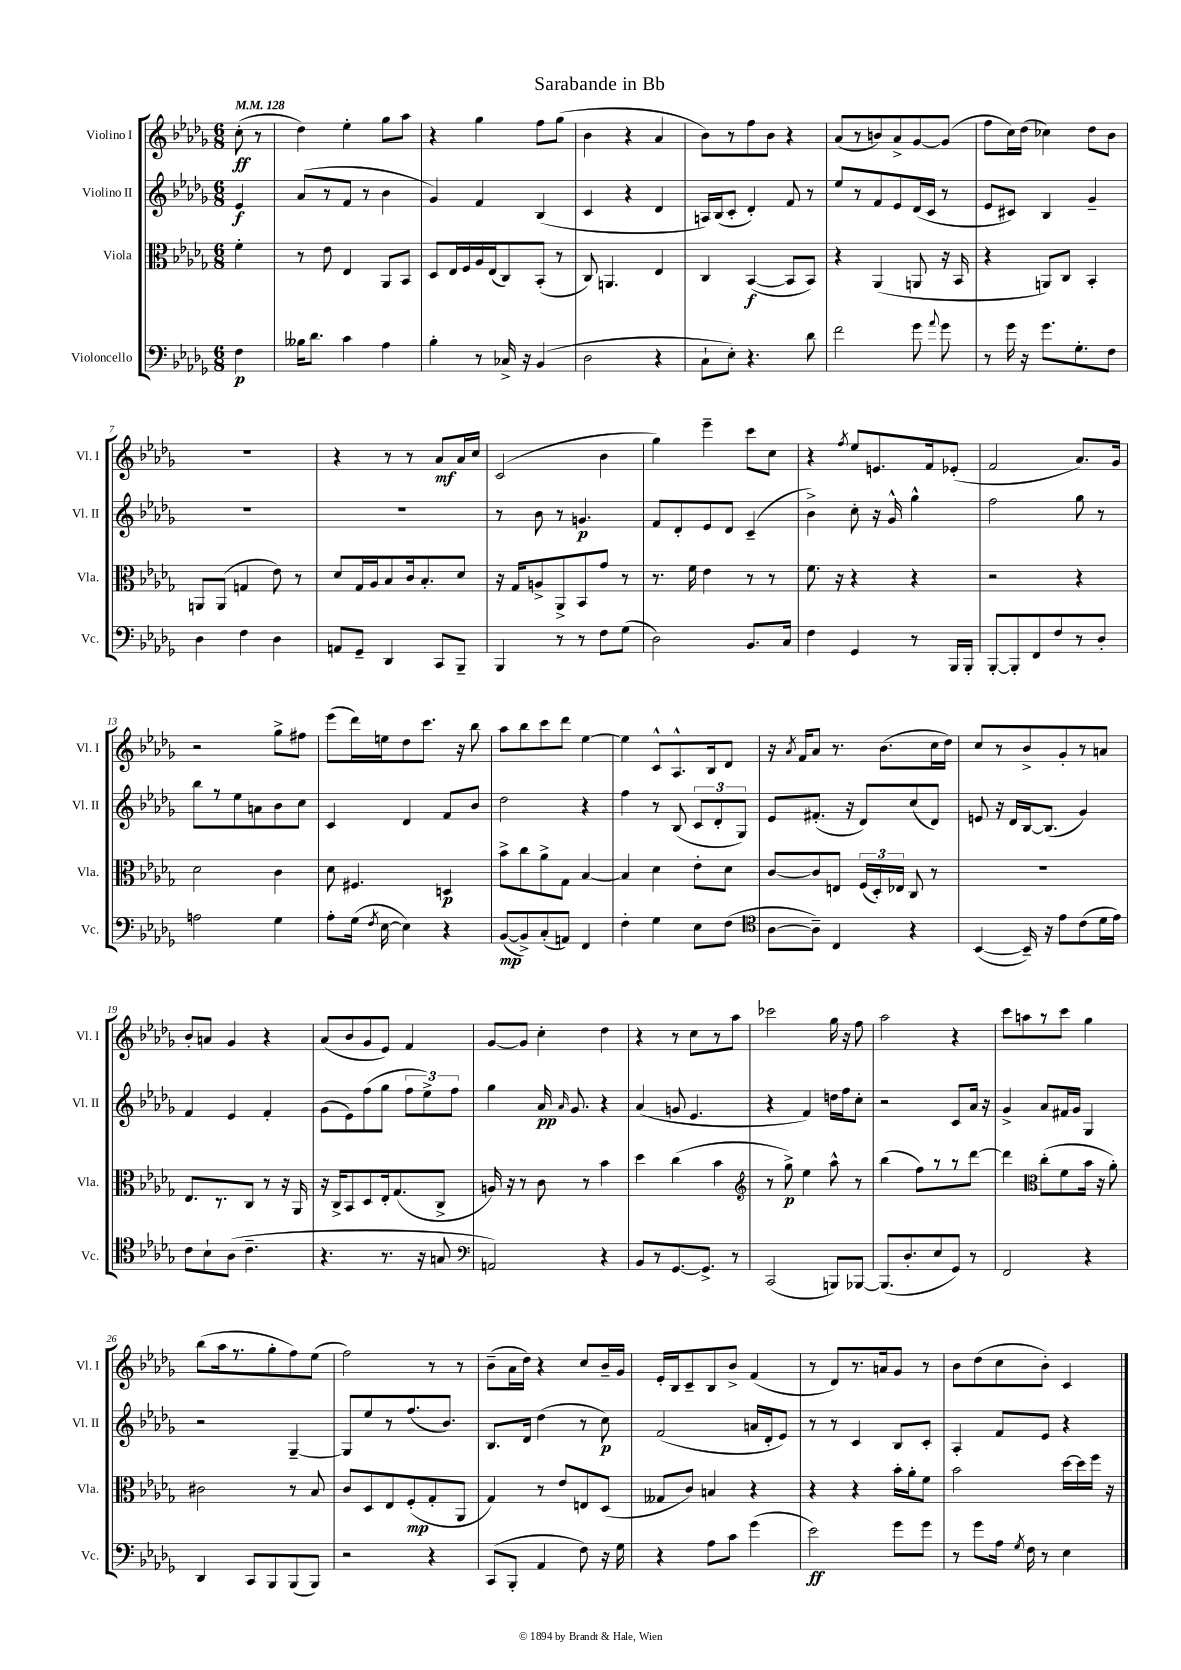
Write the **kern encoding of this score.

**kern	**kern	**kern	**kern
*staff4	*staff3	*staff2	*staff1
*clefF4	*clefC3	*clefG2	*clefG2
*k[b-e-a-d-g-]	*k[b-e-a-d-g-]	*k[b-e-a-d-g-]	*k[b-e-a-d-g-]
*M6/8	*M6/8	*M6/8	*M6/8
*MM128	*MM128	*MM128	*MM128
4F	4f'	4e-	(8cc'
.	.	.	8r
=	=	=	=
16B--	8r	(8a-	4dd-)
8.d-	.	.	.
.	8e-	8r	.
4c	4E-	8f	4ee-'
.	.	8r	.
4A-	8AA-	4b-	8gg-
.	8BB-	.	8aa-
=	=	=	=
4B-'	8D-	4g-)	4r
.	16E-	.	.
.	16F	.	.
8r	16A-	4f	4gg-
.	(16E-	.	.
16C-^	8C)	.	.
16r	.	.	.
(4BB-	(8BB-'	(4B-	8ff
.	8r	.	(8gg-
=	=	=	=
2D-	8C)	4c	4b-
.	4.AA	.	.
.	.	4r	4r
4r	4E-	4d-	4a-
=	=	=	=
8C`	4C	16A)	8b-)
.	.	(16B-	.
8E-')	.	8c'	8r
4.r	([4BB-	4d-')	8ff
.	.	.	8b-
.	8BB-]	8f	4r
8d-	8BB-)	8r	.
=	=	=	=
2f	4r	8ee-	(8a-
.	.	8r	8r
.	(4AA-	8f	8b)
.	.	8e-	8a-^
8g-	8AA	(16d-	[8g-
.	.	16c	.
8qqa-	.	.	.
8g-	16r	8r	(8g-]
.	16BB-	.	.
=	=	=	=
8r	4r	8e-	8ff
16g-	.	8c#)	16cc)
16r	.	.	(16dd-
8.g-	8AA)	4B-	4cc-)
.	8C	.	.
8.G-'	.	.	.
.	4BB-'	4g-~	8dd-
8F	.	.	8b-
=	=	=	=
4D-	8AA	2.r	2.r
.	(8AA	.	.
4F	4G	.	.
4D-	8e-)	.	.
.	8r	.	.
=	=	=	=
8AA	8d-	2.r	4r
8GG-~	16G-	.	.
.	16A-	.	.
4DD-	8B-	.	8r
.	16c	.	8r
.	8.B-'	.	.
8CC	.	.	8a-
8BBB-~	8d-	.	16a-
.	.	.	16cc
=	=	=	=
4BBB-	16r	8r	(2c
.	16G-	.	.
.	8A^	8b-	.
8r	8AA-^	8r	.
8r	8BB-	4.g	.
8F	8g-	.	4b-
(8G-	8r	.	.
=	=	=	=
2D-)	8.r	8f	4gg-)
.	.	8d-'	.
.	16f	.	.
.	4e-	8e-	4eee-~
.	.	8d-	.
8.BB-	8r	(4c~	8ccc
.	8r	.	8cc
16C	.	.	.
=	=	=	=
4F	8.f	4b-^)	4r
.	16r	.	.
.	.	.	8qff
4GG-	4r	8cc'	8ee-
.	.	16r	8.e
.	.	16g-^^	.
8r	4r	4gg-^^	.
.	.	.	16f
16BBB-	.	.	(8e-'
16BBB-'	.	.	.
=	=	=	=
[8BBB-'	2r	2ff	2f
8BBB-']	.	.	.
8FF	.	.	.
8F	.	.	.
8r	4r	8gg-	8.a-)
8D-'	.	8r	.
.	.	.	16g-
=	=	=	=
2A	2d-	8bb-	2r
.	.	8r	.
.	.	8ee-	.
.	.	8a	.
4G-	4c	8b-	8gg-^
.	.	8cc	8ff#
=	=	=	=
8A-'	8d-	4c	(8eee-
(16G-	4.F#	.	16ddd-)
8qF	.	.	.
[16E-	.	.	16ee
4E-])	.	4d-	8dd-
.	.	.	8.ccc
4r	4D	8f	.
.	.	.	16r
.	.	8b-	8bb-
=	=	=	=
([8BB-	8b-^	2dd-	8aa-
8BB-^])	8cc	.	8bb-
(8C'	8a-^	.	8ccc
8AA)	8G-	.	8ddd-
4FF	[4B-	4r	[4ee-
=	=	=	=
4F'	4B-]	4ff	4ee-]
4G-	4d-	8r	8c^^
.	.	(8B-	8.A-^^
8E-	8e-'	12c	.
.	.	.	16B-
.	.	12d-'	.
(8F	8d-	.	8d-
.	.	12G-)	.
=	=	=	=
*clefC4	*	*	*
[8A-	[8c	8e-	16r
.	.	.	8qa-
.	.	.	16f
8A-~])	8c]	(8.f#'	8a-
4C	8E	.	8.r
.	.	16r	.
.	(24F	8d-)	.
.	24D-')	.	.
.	.	.	(8.b-
.	24E-	.	.
4r	8C	(8cc	.
.	8r	8d-)	16cc
.	.	.	16dd-)
=	=	=	=
([4BB-	2.r	8e	8cc
.	.	16r	8r
.	.	16d-	.
16BB-~])	.	[16B-	8b-^
16r	.	(8.B-]	.
8e-	.	.	8g-'
(8c	.	4g-)	8r
16d-	.	.	8a
16e-)	.	.	.
=	=	=	=
8c	8.E-	4f	8b-'
8B-`	.	.	8a
.	8.r	.	.
(8A-	.	4e-	4g-
4.c~	8C	.	.
.	8r	4f'	4r
.	16r	.	.
.	16AA-	.	.
=	=	=	=
4.r	16r	(8g-	(8a-
.	16C^	.	.
.	8BB-	8e-)	8b-
.	8D-	(8ff	8g-
8.r	16E-'	8gg-	8e-)
.	(8.G-	.	.
.	.	12ff	4f
16r	.	.	.
.	.	12ee-^)	.
8G	8C^	.	.
.	.	12ff	.
=	=	=	=
*clefF4	*	*	*
2AA)	16A)	4gg-	[8g-
.	16r	.	.
.	8r	.	8g-]
.	8c	16a-	4cc'
.	.	16qqa-	.
.	.	8.g-	.
.	8r	.	.
4r	4b-	4r	4dd-
=	=	=	=
8BB-	4dd-	(4a-	4r
8r	.	.	.
[8.GG-	(4cc	8g	8r
.	.	4.e-	8cc
8.GG-^]	.	.	.
.	4b-	.	8r
8r	.	.	8aa-
=	=	=	=
*	*clefG2	*	*
(2CC	8r	4r	2ccc-
.	8gg-^)	.	.
.	4ee-	4f)	.
8BBB)	8aa-^^	16dd	16gg-
.	.	16ff	16r
[8BBB-	8r	8cc'	8ff
=	=	=	=
(8.BBB-]	(4bb-	2r	2aa-
8.D-'	.	.	.
.	8ff)	.	.
8E-	8r	.	.
8GG-)	8r	8c	4r
8r	[8ddd-	16a-	.
.	.	16r	.
=	=	=	=
2FF	4ddd-]	4g-^	8ccc
.	.	.	8aa
*	*clefC3	*	*
.	(8cc'	8a-	8r
.	8f	16f#	8ccc
.	.	16g-	.
4r	16b-	4G-	4gg-
.	16r	.	.
.	8a-')	.	.
=	=	=	=
4DD-	2c#	2r	(8bb-
.	.	.	16aa-
.	.	.	8.r
8CC	.	.	.
8BBB-	.	.	8gg-'
(8BBB-	8r	[4G-~	8ff)
8BBB-)	8B-	.	(8ee-
=	=	=	=
2r	8c	8G-]	2ff)
.	8D-	8ee-	.
.	8E-	8r	.
.	(8F'	(8.ff	.
4r	8G-'	.	8r
.	.	8.b-)	.
.	8AA-	.	8r
=	=	=	=
(8CC	4G-)	8.B-	(8b-~
8BBB-'	.	.	16a-
.	.	16d-	16dd-)
4AA-	8r	(4dd-	4r
.	8e-	.	.
8F)	8E	8r	8cc
16r	(8D-	8cc)	16b-~
16G-	.	.	16g-
=	=	=	=
4r	8G--	(2f	16e-'
.	.	.	16B-
.	8c)	.	8c~
8A-	4B	.	8B-
8c	.	.	8b-^
(4g-	4r	16a	(4f
.	.	16d-'	.
.	.	8e-)	.
=	=	=	=
2e-)	4r	8r	8r
.	.	8r	8d-)
.	4r	4c	8.r
.	.	.	16a
8g-	16b-'	8B-	8g-
.	16a-'	.	.
8g-	8f	8c'	8r
=	=	=	=
8r	2b-	4A-'	8b-
8g-	.	.	(8dd-
16A-	.	8f	8cc
8qG-	.	.	.
16F	.	.	.
8r	.	8e-	8b-')
4E-	[16dd-	4r	4c
.	16dd-]	.	.
.	16ff	.	.
.	16r	.	.
==	==	==	==
*-	*-	*-	*-
